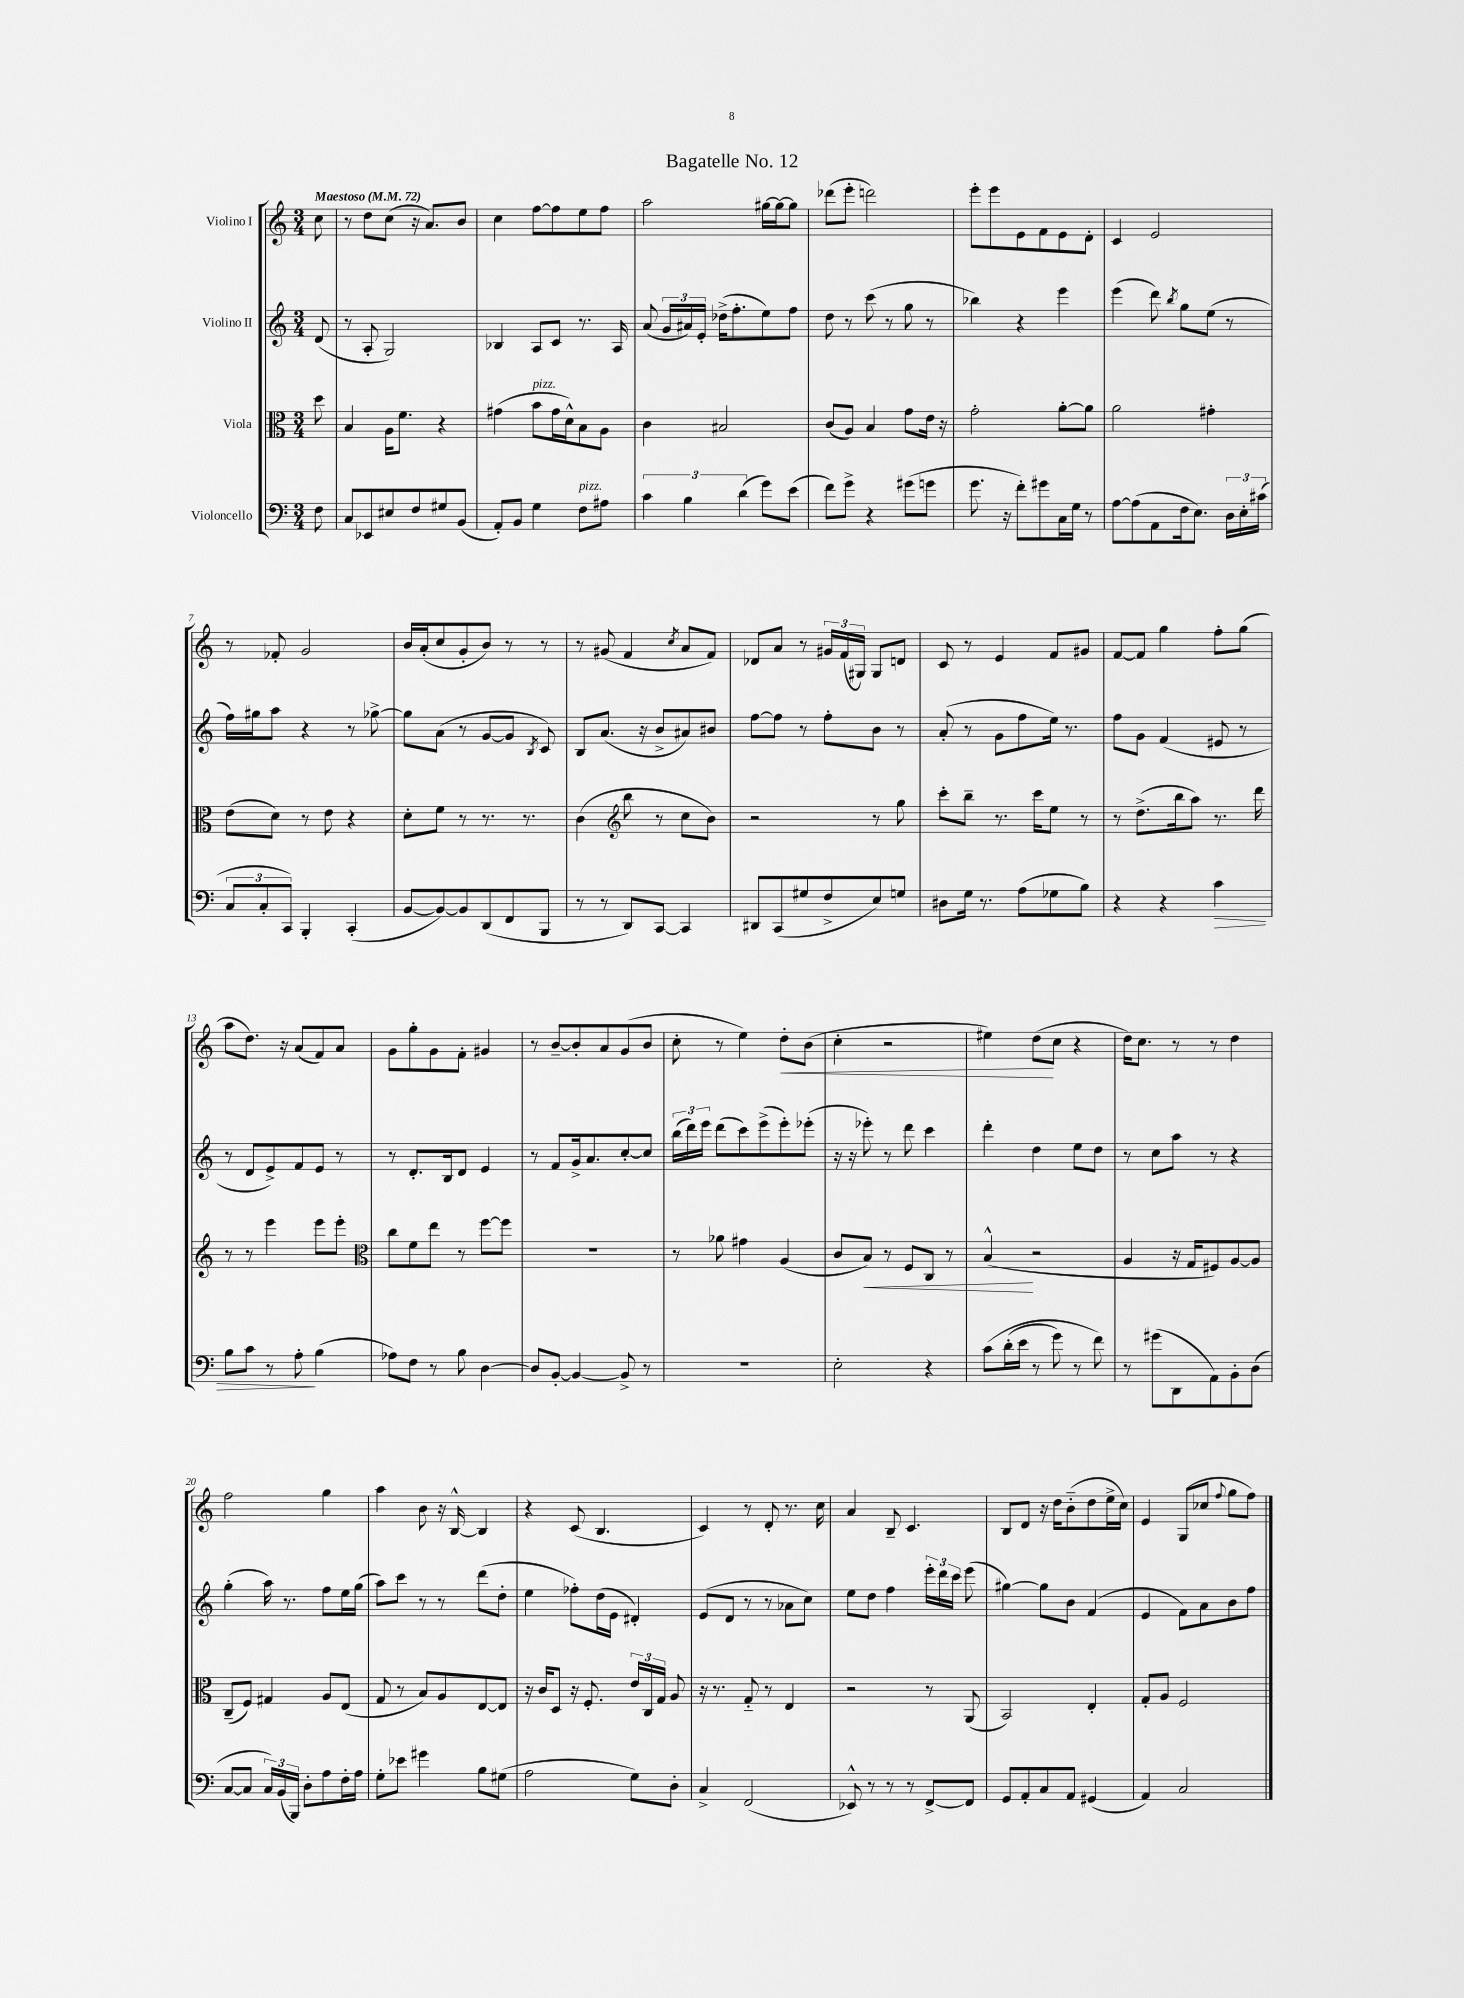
\header { title = "Bagatelle No. 12" }
<<
\new StaffGroup <<
\new Staff = "s0" \with { instrumentName = "Violino I" } {
    \clef treble \key c \major \numericTimeSignature \time 3/4 \partial 8 \tempo "Maestoso" 4 = 72
    \autoBeamOff c''8 |
    r8 d''8[ c''8]( r16 a'8.[) b'8] |
    c''4 f''8[~ f''8 e''8 f''8] |
    a''2 gis''16[~ gis''16~ gis''8] |
    des'''8[( e'''8]-. d'''2) |
    e'''8[-. e'''8 e'8 f'8 e'8 d'8]-. |
    c'4 e'2 |
    r8 fes'8-. g'2 |
    b'16[ a'16-.( c''8 g'8-. b'8]) r8 r8 |
    r8 gis'8( f'4 \acciaccatura { c''8 } a'8[ f'8]) |
    des'8[ a'8] r8 \tuplet 3/2 { gis'16[ f'16( gis16]) } gis8[ d'8] |
    c'8 r8 e'4 f'8[ gis'8] |
    f'8[~ f'8] g''4 f''8[-. g''8]( |
    a''8[ d''8.]) r16 a'8[( f'8) a'8] |
    g'8[ g''8-. g'8 f'8]-. gis'4 |
    r8 b'8[~-- b'8-. a'8 g'8( b'8] |
    c''8-. r8 e''4) d''8[-.\< b'8]( |
    c''4-. r2 |
    eis''4) d''8[\!( c''8] r4 |
    d''16[) c''8.] r8 r8 d''4 |
    f''2 g''4 |
    a''4 b'8 r16 b16~-^ b4 |
    r4 c'8( b4. |
    c'4) r8 d'8-. r8. c''16 |
    a'4 b8-- c'4. |
    b8[ d'8] r16 d''16[ b'8-_( d''8 e''16-> c''16]) |
    e'4 g8[( ces''8] \appoggiatura { f''8 } g''8[ f''8]) \bar "|." |
}
\new Staff = "s1" \with { instrumentName = "Violino II" } {
    \clef treble \key c \major \numericTimeSignature \time 3/4 \partial 8
    \autoBeamOff d'8( |
    r8 a8-. g2) |
    bes4 a8[ c'8] r8. a16 |
    a'8( \tuplet 3/2 { g'16[ ais'16) e'16]-. } des''16[->( f''8.-. e''8) f''8] |
    d''8 r8 c'''8( r8 g''8 r8 |
    bes''4) r4 e'''4 |
    e'''4( d'''8) \acciaccatura { b''8 } g''8[ e''8]( r8 |
    f''16[) gis''16 a''8] r4 r8 ges''8~-> |
    ges''8[ a'8]( r8 g'8[~ g'8] \acciaccatura { b8 } c'8) |
    b8[ a'8.]( r16 b'8[-> ais'8) bis'8] |
    f''8[~ f''8] r8 f''8[-. b'8] r8 |
    a'8-.( r8 g'8[ f''8 e''16]) r8. |
    f''8[ g'8] f'4( eis'8 r8 |
    r8 d'8[ e'8->) f'8 e'8] r8 |
    r8 d'8.[-. b16 d'8] e'4 |
    r8 f'8[ g'16-> a'8. c''8~-. c''8] |
    \tuplet 3/2 { b''16[( d'''16) e'''16] } d'''8[( c'''8) e'''8->( e'''8-.) ees'''8]-.( |
    r16 r16 ees'''8-.) r8 d'''8 c'''4 |
    d'''4-. d''4 e''8[ d''8] |
    r8 c''8[ a''8] r8 r4 |
    g''4-.( a''16) r8. f''8[ e''16 g''16]( |
    a''8[) c'''8] r8 r8 d'''8[( d''8]-. |
    e''4 fes''8[-.) d''16( e'16] dis'4-.) |
    e'8[( d'8] r8 r8 aes'8[ c''8]) |
    e''8[ d''8] f''4 \tuplet 3/2 { e'''16[-. d'''16 c'''16] } e'''8( |
    gis''4~) gis''8[ b'8] f'4( |
    e'4 f'8[) a'8 b'8 f''8] \bar "|." |
}
\new Staff = "s2" \with { instrumentName = "Viola" } {
    \clef alto \key c \major \numericTimeSignature \time 3/4 \partial 8
    \autoBeamOff d''8 |
    b4 a16[ f'8.] r4 |
    gis'4( b'8[^\markup { \italic "pizz." } gis'16 d'16-^) b8 a8] |
    c'4 bis2 |
    c'8[( a8]) b4 g'8[ e'16] r16 |
    g'2-. a'8[~-. a'8] |
    a'2 gis'4-. |
    e'8[( d'8]) r8 e'8 r4 |
    d'8[-. f'8] r8 r8. r8. |
    c'4( \clef treble b''8 r8 c''8[ b'8]) |
    r2 r8 g''8 |
    c'''8[-. b''8]-- r8. c'''16[ e''8] r8 |
    r8 d''8.[->( b''16 a''8]) r8. d'''16 |
    r8 r8 e'''4 e'''8[ e'''8]-. |
    \clef alto c''8[ f'8 e''8] r8 f''8[~ f''8] |
    R2. |
    r8 aes'8 gis'4 a4( |
    c'8[ b8]\<) r8 f8[ c8] r8 |
    b4-^\!( r2 |
    a4 r16 g16[ fis8) a8~ a8] |
    c8[--( f8]) gis4 a8[ e8]( |
    g8 r8 b8[) a8 e8~ e8] |
    r16 c'16[ d8] r16 f8.-. \tuplet 3/2 { e'16[ c16 g16] } a8 |
    r16 r8. g8-_ r8 e4 |
    r2 r8 a,8( |
    b,2) e4-. |
    g8[-. a8] f2 \bar "|." |
}
\new Staff = "s3" \with { instrumentName = "Violoncello" } {
    \clef bass \key c \major \numericTimeSignature \time 3/4 \partial 8
    \autoBeamOff f8 |
    c8[ ees,8 eis8 f8 gis8 b,8]( |
    a,8[-.) b,8] g4 f8[^\markup { \italic "pizz." } ais8] |
    \tuplet 3/2 { c'4 b4 d'4( } g'8[) e'8]( |
    f'8[) g'8]-> r4 gis'8[( g'8] |
    g'8. r16 f'8[-.) gis'8 c16 g16] r8 |
    a8[~ a8( a,8 f16 e8.]) \tuplet 3/2 { d16[ e16-. cis'16]( } |
    \tuplet 3/2 { c8[ c8-. c,8]) } b,,4-. c,4-.( |
    b,8[~ b,8~) b,8 d,8( f,8 b,,8] |
    r8 r8 d,8[) c,8]~ c,4 |
    dis,8[ c,8( gis8 f8-> e8) g8] |
    dis8[ g16] r8. a8[( ges8 b8]) |
    r4 r4 c'4\> |
    b8[ c'8] r8 a8-.\! b4( |
    aes8[) f8] r8 b8 d4~ |
    d8[ b,8]~-. b,4~ b,8-> r8 |
    R2. |
    e2-. r4 |
    c'8[\( d'16-.( e'16] r8 g'8) r8 f'8\) |
    r8 gis'8[( d,8 a,8) b,8-. d8]( |
    c8[~ c8] \tuplet 3/2 { c16[) b,16( b,,16]) } d8[-. a8 f16-. a16] |
    g8[-. ees'8] gis'4 b8[ gis8]( |
    a2 g8[) d8]-. |
    c4-> f,2( |
    ees,8-^) r8 r8 r8 f,8[~-> f,8] |
    g,8[ a,8-. c8 a,8] gis,4( |
    a,4) c2 \bar "|." |
}
>>
>>
